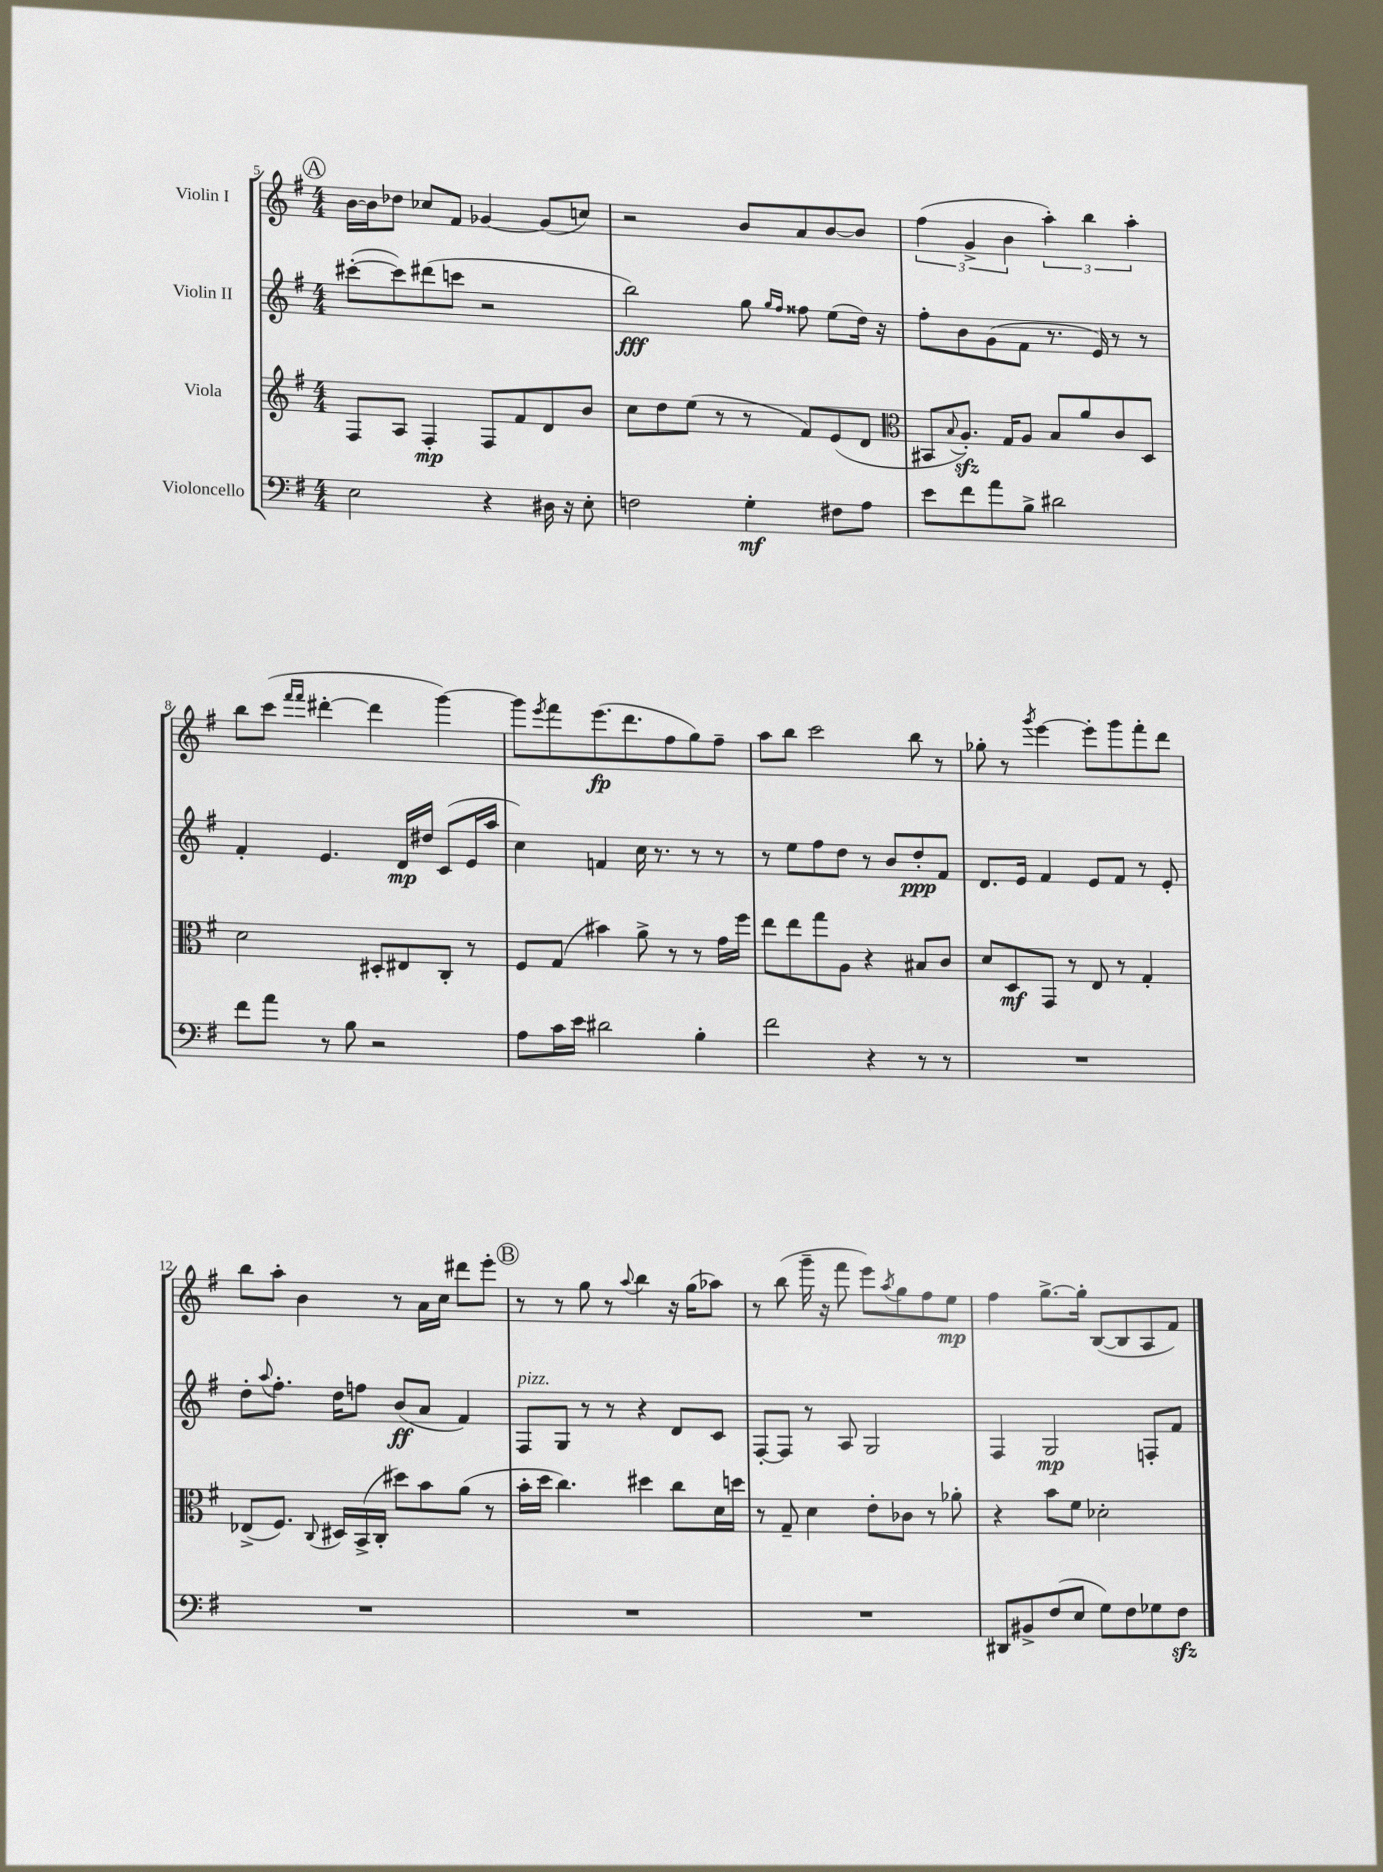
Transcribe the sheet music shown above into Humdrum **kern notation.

**kern	**kern	**kern	**kern
*staff4	*staff3	*staff2	*staff1
*clefF4	*clefG2	*clefG2	*clefG2
*k[f#]	*k[f#]	*k[f#]	*k[f#]
*M4/4	*M4/4	*M4/4	*M4/4
2E	8F#	([8ccc#'	[16b
.	.	.	16b]
.	8A	8ccc#])	8dd-
.	4F#'	(8ddd#	8cc-
.	.	8ccc	8f#
4r	8F#	2r	[4g-
.	8f#	.	.
16D#	8d	.	(8g-]
16r	.	.	.
8E'	8b	.	8cc)
=	=	=	=
2F	8cc	2bb)	2r
.	8dd	.	.
.	(8ee	.	.
.	8r	.	.
4G'	8r	8gg	8b
.	.	16qqgg	.
.	.	16qqff#	.
.	8f#)	8ff##	8a
8F#	(8e	(8ee	[8b
8A	8d	16dd)	8b]
.	.	16r	.
=	=	=	=
*	*clefC3	*	*
8e	8BB#	8ff#'	(6ff#
.	8qqB	.	.
8f#	8.A')	8b	.
.	.	.	6g^
8a	.	(8g	.
.	16G	.	.
.	.	.	6b
8B^	8A	8f#	.
2d#	8B	8.r	6aa')
.	8a	.	.
.	.	.	6bb
.	.	16e)	.
.	8c	8r	.
.	.	.	6aa'
.	8D	8r	.
=	=	=	=
8f#	2d	4f#'	8bb
8a	.	.	(8ccc
.	.	.	16qqfff#
.	.	.	16qqfff#
8r	.	4.e	[4ddd#'
8B	.	.	.
2r	8D#'	.	4ddd#]
.	8E#	16d	.
.	.	16dd#	.
.	8C'	(8c	[4ggg)
.	8r	16e	.
.	.	16aa	.
=	=	=	=
8A	8F#	4cc)	8ggg]
.	.	.	8qeee
16c	(8G	.	8fff#
16e	.	.	.
2d#	4b#)	4f	(8.eee
.	.	.	8.ddd
.	8a^	16cc	.
.	.	8.r	.
.	8r	.	8ff#
4B'	8r	8r	8gg)
.	16g	8r	8ff#~
.	16ff#	.	.
=	=	=	=
2f#	8ee	8r	8aa
.	8ee	8ee	8bb
.	8gg	8ff#	2ccc
.	8A	8dd	.
4r	4r	8r	.
.	.	8b	.
8r	8B#	8dd'	8bb
8r	8c	8f#	8r
=	=	=	=
1r	8d	8.d	8gg-'
.	8D	.	8r
.	.	16e	.
.	.	.	8qggg
.	8GG	4f#	[4eee
.	8r	.	.
.	8E	8e	8eee']
.	8r	8f#	8ggg
.	4G'	8r	8fff#'
.	.	8e'	8ddd
=	=	=	=
1r	(8E-^	8dd'	8bb
.	.	8qqaa	.
.	8.F#)	8.ff#'	8aa'
.	.	.	4b
.	8qqC	.	.
.	16D#	16dd	.
.	(16BB^	8ff	.
.	16C'	.	.
.	8dd#)	(8b	8r
.	8b	8a	16a
.	.	.	16cc
.	(8a	4f#)	8ddd#
.	8r	.	8eee'
=	=	=	=
1r	16b'	8F#	8r
.	16dd	.	.
.	4.cc)	8G	8r
.	.	8r	8gg
.	.	8r	8r
.	.	.	8qqaa
.	4dd#	4r	4bb
.	8cc	8d	16r
.	.	.	(16gg
.	16d	8c	8aa-)
.	16dd	.	.
=	=	=	=
1r	8r	[8F#'	8r
.	8G~	8F#]	(8bb
.	4d	8r	16ggg~
.	.	.	16r
.	.	8A	8fff#
.	8e'	2G	8eee)
.	.	.	8qaa
.	8c-	.	8gg
.	8r	.	8ff#
.	8a-'	.	8ee
=	=	=	=
8DD#	4r	4F#	4ff#
8BB#^	.	.	.
(8F#	8b	2G	[8.gg^
8E	8f#	.	.
.	.	.	16gg']
8G)	2d-'	.	([8B
8F#	.	.	8B]
8G-	.	8F'	8A
8F#	.	8f#	8f#)
==	==	==	==
*-	*-	*-	*-
